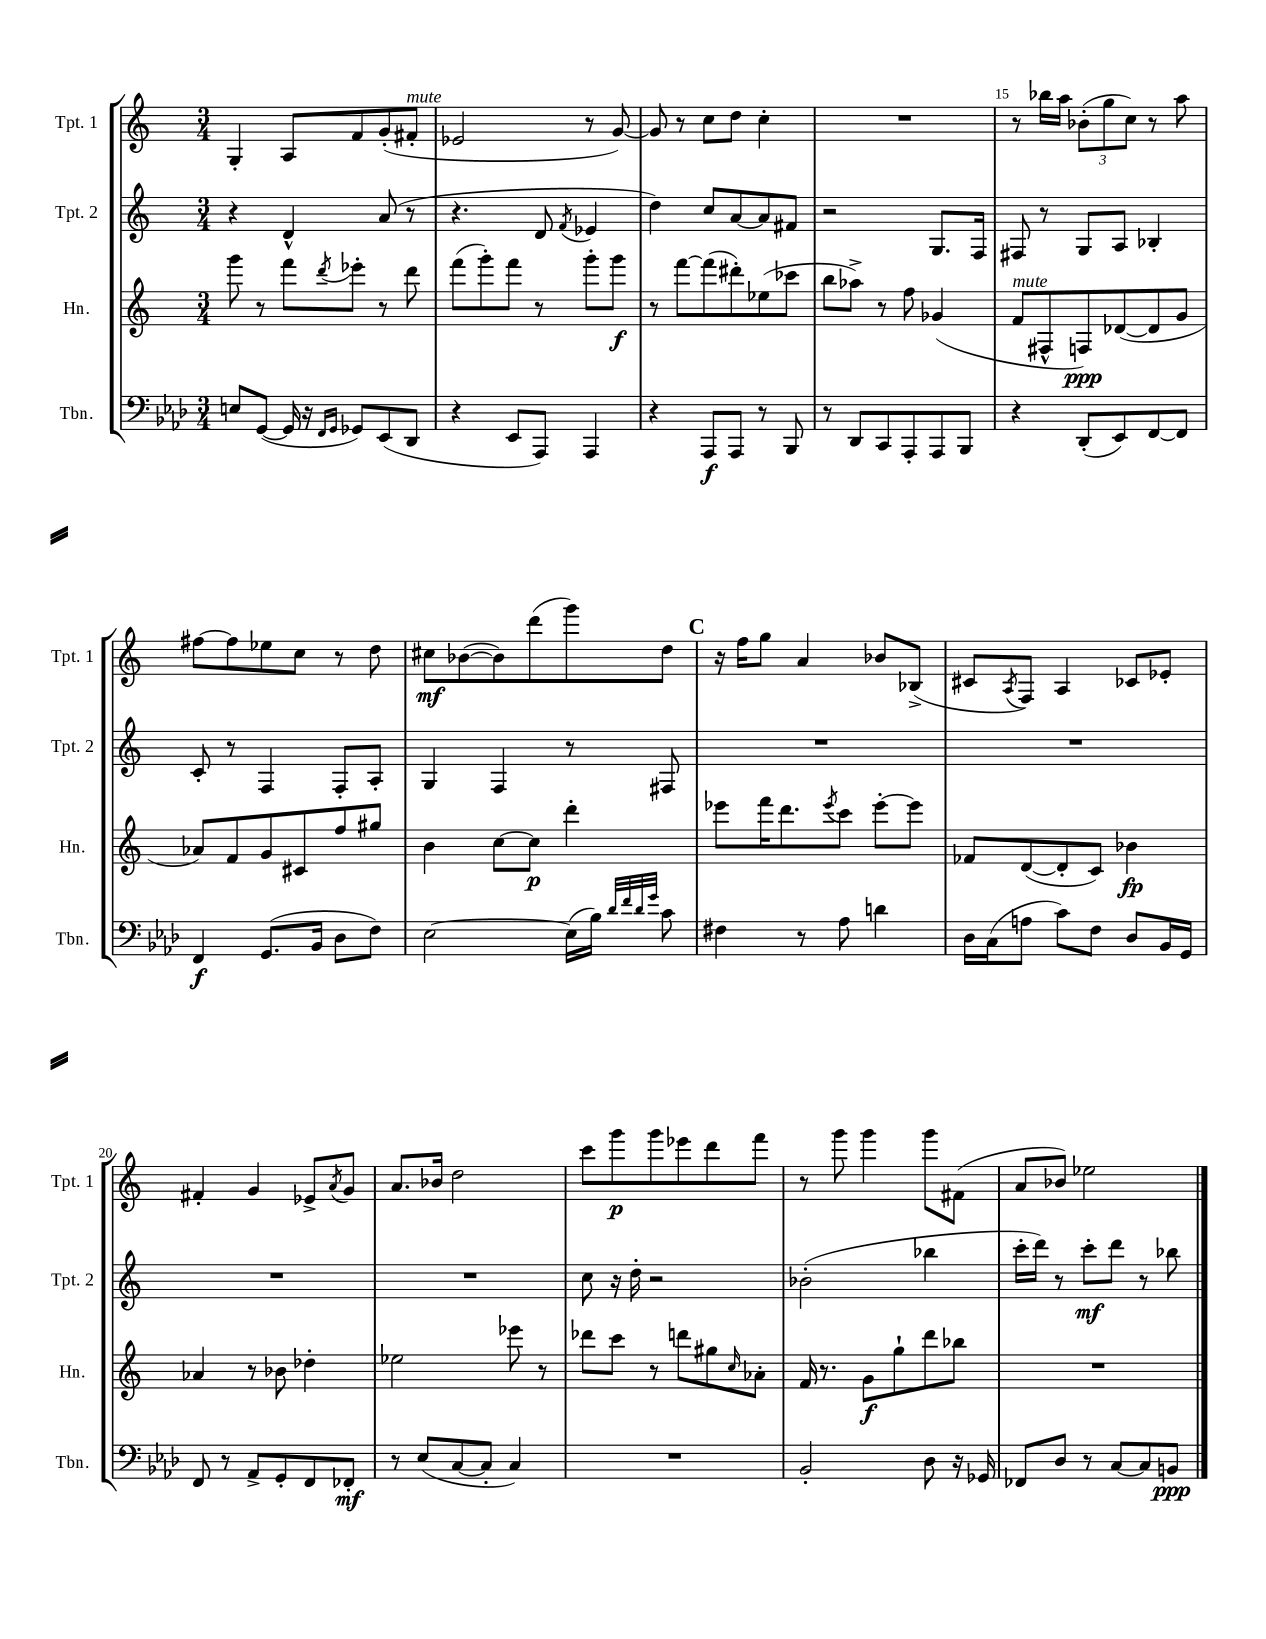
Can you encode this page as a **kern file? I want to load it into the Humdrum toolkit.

**kern	**dynam	**kern	**dynam	**kern	**dynam	**kern	**dynam
*part4	*part4	*part3	*part3	*part2	*part2	*part1	*part1
*staff4	*staff4	*staff3	*staff3	*staff2	*staff2	*staff1	*staff1
*I"Tbn.	*	*I"Hn.	*	*I"Tpt. 2	*	*I"Tpt. 1	*
*I'Tbn.	*	*I'Hn.	*	*I'Tpt. 2	*	*I'Tpt. 1	*
*clefF4	*	*clefG2	*	*clefG2	*	*clefG2	*
*k[b-e-a-d-]	*	*k[]	*	*k[]	*	*k[]	*
*M3/4	*	*M3/4	*	*M3/4	*	*M3/4	*
=11	=11	=11	=11	=11	=11	=11	=11
8En/L	.	8ggg\	.	4r	.	4G'/	.
([8GG/J	.	8r	.	.	.	.	.
16GG/]	.	8fff\L	.	4d^^/	.	8A/L	.
16r	.	.	.	.	.	.	.
16qqFF/LL	.	.	.	.	.	.	.
16qqGG/JJ	.	8qddd/	.	.	.	.	.
8GG-X/L)	.	8eee-X'\J	.	.	.	8f/	.
(8EE-/	.	8r	.	(8a/	.	(8g'/	.
!	!	!	!	!	!	!LO:TX:a:i:t=mute	!
8DD-/J	.	8ddd\	.	8r	.	8f#X'/J	.
=12	=12	=12	=12	=12	=12	=12	=12
4r	.	(8fff\L	.	4.r	.	2e-X/	.
.	.	8ggg'\)	.	.	.	.	.
8EE-/L	.	8fff\J	.	.	.	.	.
8AAA-/J)	.	8r	.	8d/	.	.	.
.	.	.	.	8qf/	.	.	.
4AAA-/	.	8ggg'\L	.	4e-X/	.	8r	.
.	.	8ggg\J	f	.	.	[8g/)	.
=13	=13	=13	=13	=13	=13	=13	=13
4r	.	8r	.	4dd\)	.	8g/]	.
.	.	[8fff\L	.	.	.	8r	.
8AAA-/L	f	(8fff\]	.	8cc/L	.	8cc\L	.
8AAA-/J	.	8ddd#X'\)	.	[8a/	.	8dd\J	.
8r	.	(8ee-X\	.	8a/]	.	4cc'\	.
8BBB-/	.	8ccc-X\J	.	8f#X/J	.	.	.
=14	=14	=14	=14	=14	=14	=14	=14
8r	.	8bb\L	.	2r	.	2.r	.
8DD-/L	.	8aa-X^\J)	.	.	.	.	.
8CC/	.	8r	.	.	.	.	.
8AAA-'/	.	8ff\	.	.	.	.	.
8AAA-/	.	(4g-X/	.	8.G/L	.	.	.
8BBB-/J	.	.	.	.	.	.	.
.	.	.	.	16F/Jk	.	.	.
=15	=15	=15	=15	=15	=15	=15	=15
!	!	!LO:TX:a:i:t=mute	!	!	!	!	!
4r	.	8f/L	.	8F#X/	.	8r	.
.	.	8F#X^^/	.	8r	.	16bb-X\LL	.
.	.	.	.	.	.	16aa\JJ	.
(8DD-'/L	.	8Fn/)	ppp	8G/L	.	(12b-X'\L	.
.	.	.	.	.	.	12gg\	.
8EE-/)	.	([8d-X/	.	8A/J	.	.	.
.	.	.	.	.	.	12cc\J)	.
[8FF/	.	8d-/]	.	4B-X'/	.	8r	.
8FF/J]	.	8g/J	.	.	.	8aa\	.
!!LO:LB:g=z
=16	=16	=16	=16	=16	=16	=16	=16
4FF/	f	8a-X/L)	.	8c'/	.	[8ff#X\L	.
.	.	8f/	.	8r	.	8ff#\]	.
(8.GG/L	.	8g/	.	4F/	.	8ee-X\	.
.	.	8c#X/	.	.	.	8cc\J	.
16BB-/Jk	.	.	.	.	.	.	.
8D-\L	.	8ff/	.	8F'/L	.	8r	.
8F\J)	.	8gg#X/J	.	8A'/J	.	8dd\	.
=17	=17	=17	=17	=17	=17	=17	=17
[2E-\	.	4b\	.	4G/	.	8cc#X\L	mf
.	.	.	.	.	.	([8b-X\	.
.	.	[8cc\L	.	4F/	.	8b-\])	.
.	.	8cc\J]	p	.	.	(8ddd\	.
(16E-\LL]	.	4ddd'\	.	8r	.	8ggg\)	.
16B-\JJ)	.	.	.	.	.	.	.
32qqd-/LLL	.	.	.	.	.	.	.
32qqf/	.	.	.	.	.	.	.
32qqd-/	.	.	.	.	.	.	.
32qqg/JJJ	.	.	.	.	.	.	.
8c\	.	.	.	8F#X/	.	8dd\J	.
!!LO:REH:place=s1:t=C
=18	=18	=18	=18	=18	=18	=18	=18
4F#X\	.	8eee-X\L	.	2.r	.	16r	.
.	.	.	.	.	.	16ff\KL	.
.	.	16fff\K	.	.	.	8gg\J	.
.	.	8.ddd\	.	.	.	.	.
8r	.	.	.	.	.	4a/	.
.	.	8qeee-/	.	.	.	.	.
8A-\	.	8ccc\J	.	.	.	.	.
4dn\	.	[8eee-'\L	.	.	.	8b-X/L	.
.	.	8eee-\J]	.	.	.	(8B-X^/J	.
=19	=19	=19	=19	=19	=19	=19	=19
16D-\LL	.	8f-X/L	.	2.r	.	8c#X/L	.
(16C\J	.	.	.	.	.	.	.
.	.	.	.	.	.	8qA/	.
8An\J	.	([8d/	.	.	.	8F/J)	.
8c\L)	.	8d'/]	.	.	.	4A/	.
8F\J	.	8c/J)	.	.	.	.	.
8D-/L	.	4b-X\	fp	.	.	8c-X/L	.
16BB-/L	.	.	.	.	.	8e-X'/J	.
16GG/JJ	.	.	.	.	.	.	.
!!LO:LB:g=z
=20	=20	=20	=20	=20	=20	=20	=20
8FF/	.	4a-X/	.	2.r	.	4f#X'/	.
8r	.	.	.	.	.	.	.
8AA-^/L	.	8r	.	.	.	4g/	.
8GG'/	.	8b-X\	.	.	.	.	.
8FF/	.	4dd-X'\	.	.	.	8e-X^/L	.
.	.	.	.	.	.	8qa/	.
8FF-X'/J	mf	.	.	.	.	8g/J	.
=21	=21	=21	=21	=21	=21	=21	=21
8r	.	2ee-X\	.	2.r	.	8.a/L	.
(8E-/L	.	.	.	.	.	.	.
.	.	.	.	.	.	16b-X/Jk	.
[8C/	.	.	.	.	.	2dd\	.
8C'/J]	.	.	.	.	.	.	.
4C/)	.	8eee-X\	.	.	.	.	.
.	.	8r	.	.	.	.	.
=22	=22	=22	=22	=22	=22	=22	=22
2.r	.	8ddd-X\L	.	8cc\	.	8ccc\L	.
.	.	8ccc\J	.	16r	.	8ggg\	p
.	.	.	.	16dd'\	.	.	.
.	.	8r	.	2r	.	8ggg\	.
.	.	8dddn\L	.	.	.	8eee-X\	.
.	.	8gg#X\	.	.	.	8ddd\	.
.	.	16qqcc/	.	.	.	.	.
.	.	8a-X'\J	.	.	.	8fff\J	.
=23	=23	=23	=23	=23	=23	=23	=23
2BB-'/	.	16f/	.	(2b-X'\	.	8r	.
.	.	8.r	.	.	.	.	.
.	.	.	.	.	.	8ggg\	.
.	.	8g\L	f	.	.	4ggg\	.
.	.	8gg`\	.	.	.	.	.
8D-\	.	8ddd\	.	4bb-X\	.	8ggg\L	.
16r	.	8bb-X\J	.	.	.	(8f#X\J	.
16GG-X/	.	.	.	.	.	.	.
=24	=24	=24	=24	=24	=24	=24	=24
8FF-X/L	.	2.r	.	16ccc'\LL	.	8a/L	.
.	.	.	.	16ddd\JJ)	.	.	.
8D-/J	.	.	.	8r	.	8b-X/J)	.
8r	.	.	.	8ccc'\L	mf	2ee-X\	.
[8C/L	.	.	.	8ddd\J	.	.	.
8C/]	.	.	.	8r	.	.	.
8BBn/J	ppp	.	.	8bb-X\	.	.	.
==	==	==	==	==	==	==	==
*-	*-	*-	*-	*-	*-	*-	*-
